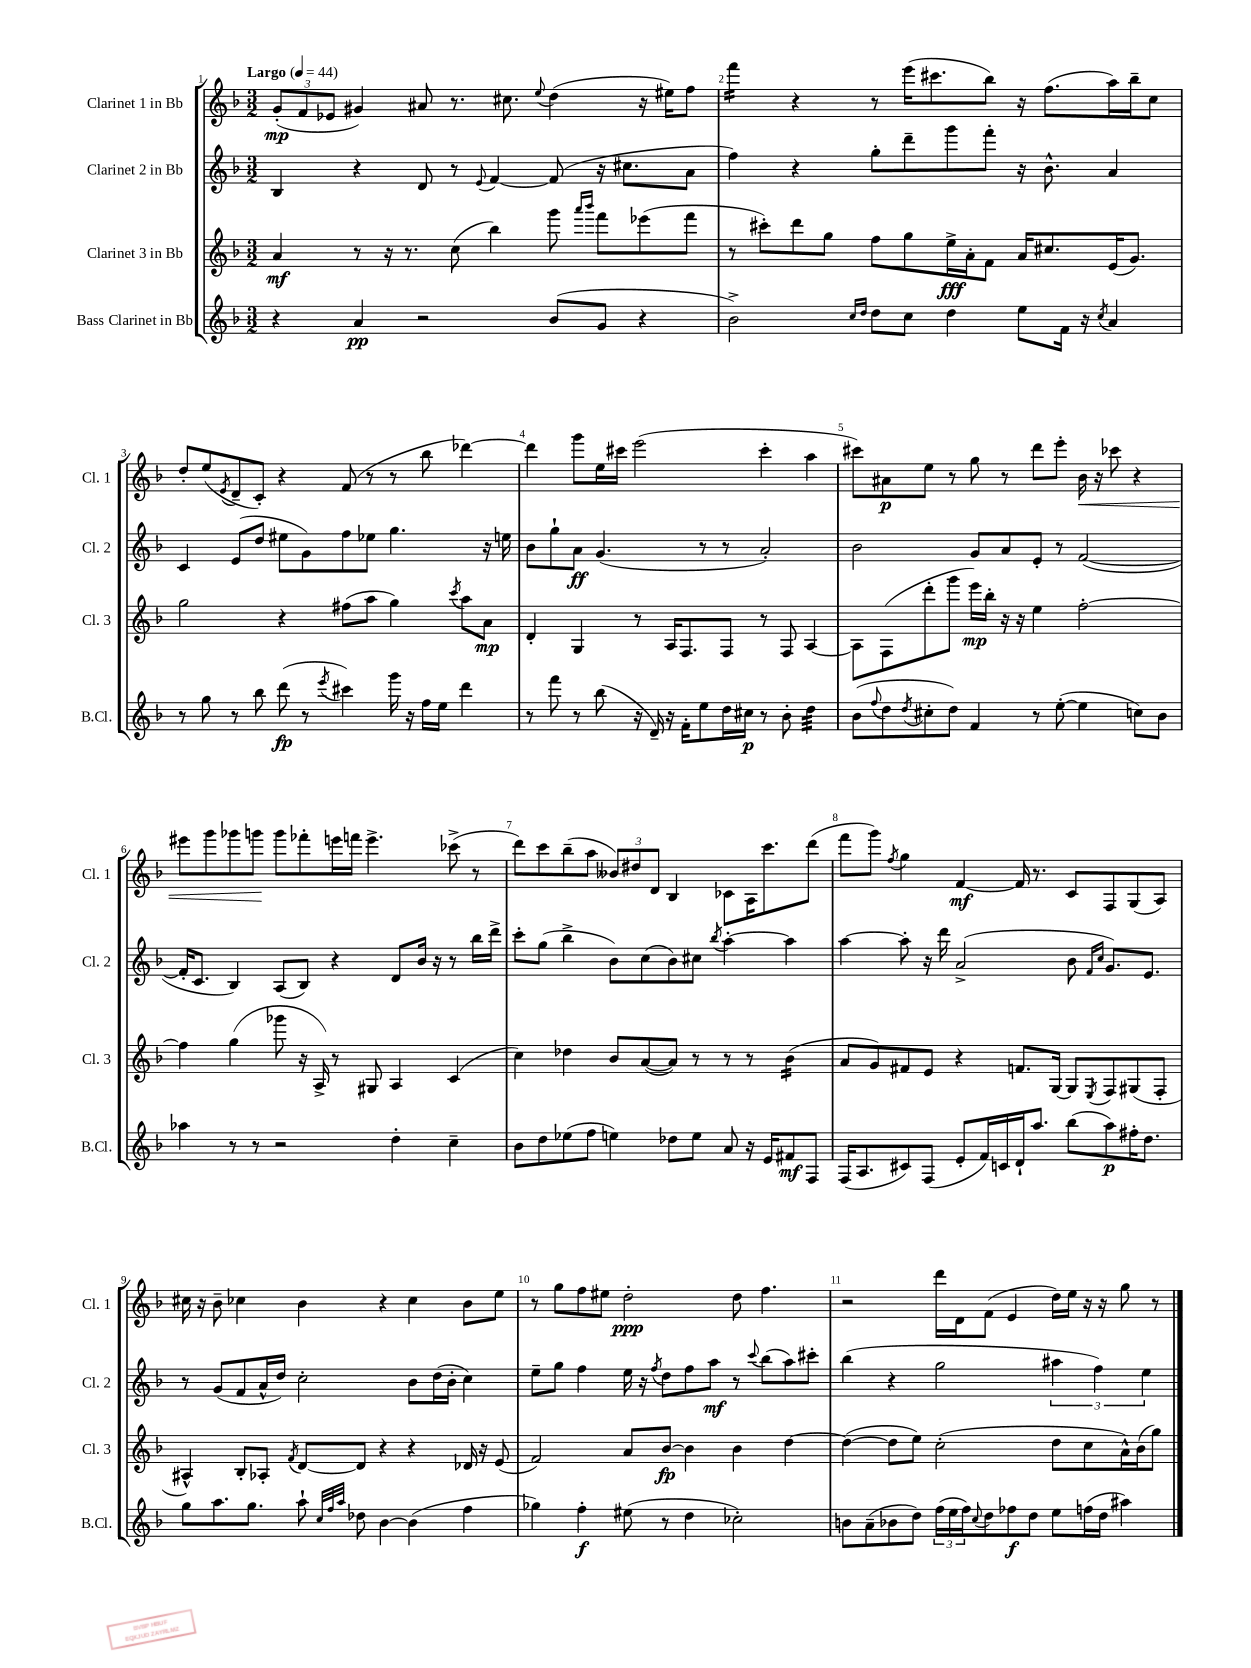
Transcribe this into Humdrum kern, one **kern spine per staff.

**kern	**kern	**kern	**kern
*staff4	*staff3	*staff2	*staff1
*clefG2	*clefG2	*clefG2	*clefG2
*k[b-]	*k[b-]	*k[b-]	*k[b-]
*M3/2	*M3/2	*M3/2	*M3/2
*MM44	*MM44	*MM44	*MM44
4r	4a/	4B-/	(12g'/L
.	.	.	12f/
.	.	.	12e-/J
4a/	8r	4r	4g#/)
.	16r	.	.
.	8.r	.	.
2r	.	8d/	8a#/
.	(8cc\	8r	8.r
.	.	8qqe/	.
.	4bb-\)	[4f/	.
.	.	.	8.cc#\
.	.	.	8qqee/
(8b-/L	8ggg\	(8f/]	(4dd\
.	16qqaaa/LL	.	.
.	16qqbbb-/JJ	.	.
8g/J	8fff\L	16r	.
.	.	8.cc#\L	.
4r	(8eee-\	.	16r
.	.	.	16ee#\LK)
.	8fff\J	8a\J	8ff\J
=	=	=	=
2b-^\)	8r	4ff\)	4fff\
.	8ccc#'\L)	.	.
.	8ddd\	4r	4r
.	8gg\J	.	.
16qqcc/LL	.	.	.
16qqdd/JJ	.	.	.
8dd\L	8ff\L	8gg'\L	8r
8cc\J	8gg\	8ddd~\	(16eee\LK
.	.	.	8.ccc#\
4dd\	16ee^\L	8ggg\	.
.	16a'\J	.	.
.	8f\J	8fff'\J	8bb-\J)
8ee\L	16a/LK	16r	16r
.	8.cc#/	8.b-^^\	(8.ff\L
16f\Jk	.	.	.
16r	.	.	.
8qcc/	.	.	.
4a/	(16e/K	4a/	16aa\L)
.	8.g/J)	.	16bb-~\J
.	.	.	8cc\J
=	=	=	=
8r	2gg\	4c/	8dd'/L
8gg\	.	.	(8ee/
.	.	.	8qe/
8r	.	(8e/L	8d~/
8bb-\	.	8dd/J	8c'/J)
(8ddd\	4r	8ee#\L	4r
8r	.	8g\)	.
8qeee/	.	.	.
4ccc#\)	(8ff#\L	8ff\	(8f/
.	8aa\J	8ee-\J	8r
16ggg\	4gg\)	4.gg\	8r
16r	.	.	.
16ff\LL	.	.	8bb-\
16ee\JJ	.	.	.
.	8qccc/	.	.
4ddd\	8aa\L	.	[4ddd-\)
.	8a\J	16r	.
.	.	16ee\	.
=	=	=	=
8r	4d'/	8b-\L	4ddd-\]
8fff\	.	8gg`\	.
8r	4G/	8a\J	8ggg\L
(8bb-\	.	(4.g/	16ee\L
.	.	.	16ccc#\JJ
16r	8r	.	(2eee\
16d~/)	.	.	.
16r	16A/LK	.	.
16f'\LK	8.F/	.	.
8ee\	.	8r	.
16dd\L	8F/J	8r	.
16cc#\JJ	.	.	.
8r	8r	2a'/)	4ccc#'\
8b-'\	8F/	.	.
4dd\	[4A/	.	4aa\
=	=	=	=
(8b-\L	8A\]L	2b-\	8ccc#\L)
8qqff/	.	.	.
8dd\	(8F\	.	8a#\
8qdd/	.	.	.
8cc#'\	8ddd'\	.	8ee\J
8dd\J)	8ggg\J	.	8r
4f/	16eee\LL)	8g/L	8gg\
.	16bb-'\JJ	.	.
.	16r	8a/	8r
.	16r	.	.
8r	4ee\	8e'/J	8ddd\L
([8ee'\	.	8r	8eee'\J
4ee\]	[2ff'\	([2f/	16b-\
.	.	.	16r
.	.	.	8ccc-\
8cc\L)	.	.	4r
8b-\J	.	.	.
=	=	=	=
4aa-\	4ff\]	16f'/]LK	8eee#\L
.	.	8.c/J	.
.	.	.	8ggg\
8r	(4gg\	4B-/)	8ggg-\
8r	.	.	8ggg\J
2r	8ggg-\	(8A/L	8ggg\L
.	16r	8B-/J)	8fff-'\
.	16A^/)	.	.
.	8r	4r	16eee\L
.	.	.	16fff\JJ
.	8G#/	.	4.eee^\
4dd'\	4A/	8d/L	.
.	.	16b-/Jk	.
.	.	16r	.
4cc~\	(4c/	8r	(8ccc-^\
.	.	16bb-\LL	8r
.	.	16ddd^\JJ	.
=	=	=	=
8b-\L	4cc\)	8ccc'\L	8ddd\L)
8dd\	.	(8gg\J	8ccc\
(8ee-\	4dd-\	4bb-^\	(8bb-~\
8ff\J	.	.	8aa\J
4ee\)	8b-/L	8b-\L)	12b--/L)
.	.	.	12dd#/
.	([8a/	(8cc\	.
.	.	.	12d/J
8dd-\L	8a/]J)	8b-\)	4B-/
8ee\J	8r	8cc#\J	.
.	.	8qbb-/	.
8a/	8r	[4aa'\	8c-\L
16r	8r	.	16A\K
16e/LK	.	.	8.ccc\
8f#/	(4b-\	4aa\]	.
8F/J	.	.	(8ddd\J
=	=	=	=
(16F/LK	8a/L	[4aa\	8fff\L
8.A/	.	.	.
.	8g/)	.	8ggg\J)
.	.	.	8qff/
8c#/)	8f#/	8aa'\]	4gg\
(8F/J	8e/J	16r	.
.	.	16ddd\	.
8e'/L	4r	(2a^/	[4f/
16f/L)	.	.	.
16c/	.	.	.
16d`/J	8.f/L	.	16f/]
8.aa/J	.	.	8.r
.	[16G/Jk	.	.
(8bb-\L	8G/]L	8b-\	8c/L
.	.	16qqf/LL	.
.	8qE/	16qqcc/JJ	.
8aa\)	8F/	8.g/L)	8F/
16ff#'\K	(8G#/	.	(8G/
8.dd\J	.	8.e/J	.
.	8F'/J	.	8A/J)
=	=	=	=
8gg\L	4A#^^/)	8r	16cc#\
.	.	.	16r
8.aa\	.	(8g/L	8b-~\
.	8B-'/L	8f/	4cc-\
8.gg\J	.	.	.
.	8A-'/J	16a^^/L	.
.	.	16dd/JJ)	.
.	8qf/	.	.
8aa`\	[8d/L	2cc'\	4b-\
32qqcc/LLL	.	.	.
32qqff/	.	.	.
32qqaa/JJJ	.	.	.
8dd-\	8d/]J	.	.
[4b-\	4r	.	4r
(4b-\]	4r	8b-\L	4cc-\
.	.	(16dd\L	.
.	.	16b-'\JJ	.
4ff\	16d-/	4cc\)	8b-\L
.	16r	.	.
.	(8e/	.	8ee\J
=	=	=	=
4gg-\)	2f/)	8ee~\L	8r
.	.	8gg\J	8gg\L
4ff'\	.	4ff\	8ff\
.	.	.	8ee#\J
(8ee#\	8a/L	16ee\	2dd'\
.	.	16r	.
.	.	8qff/	.
8r	[8b-/J	8dd\L	.
4dd\	4b-\]	8ff\	.
.	.	8aa\J	.
2cc-'\)	4b-\	8r	8dd\
.	.	8qqccc/	.
.	.	(8bb-\L	4.ff\
.	[4dd\	8aa\)	.
.	.	8ccc#'\J	.
=	=	=	=
8b\L	(4dd\_	(4bb-\	2r
(8a~\	.	.	.
8b-\	8dd\]L	4r	.
8dd\J)	8ee\J)	.	.
(24ff\LL	(2cc'\	2gg\	16ddd\LL
24ee\	.	.	.
.	.	.	16d\J
24ff\J)	.	.	.
8qqcc/	.	.	.
8dd\	.	.	(8f\J
8ff-\	.	.	4e/
8dd\J	.	.	.
8ee\L	8dd\L	6aa#\	16dd\LL)
.	.	.	16ee\JJ
(16ff\L	8cc\	.	16r
.	.	6ff\)	.
16dd\JJ	.	.	16r
4aa#\)	16a^^\L)	.	8gg\
.	(16b-\J	.	.
.	.	6ee\	.
.	8gg\J)	.	8r
==	==	==	==
*-	*-	*-	*-
